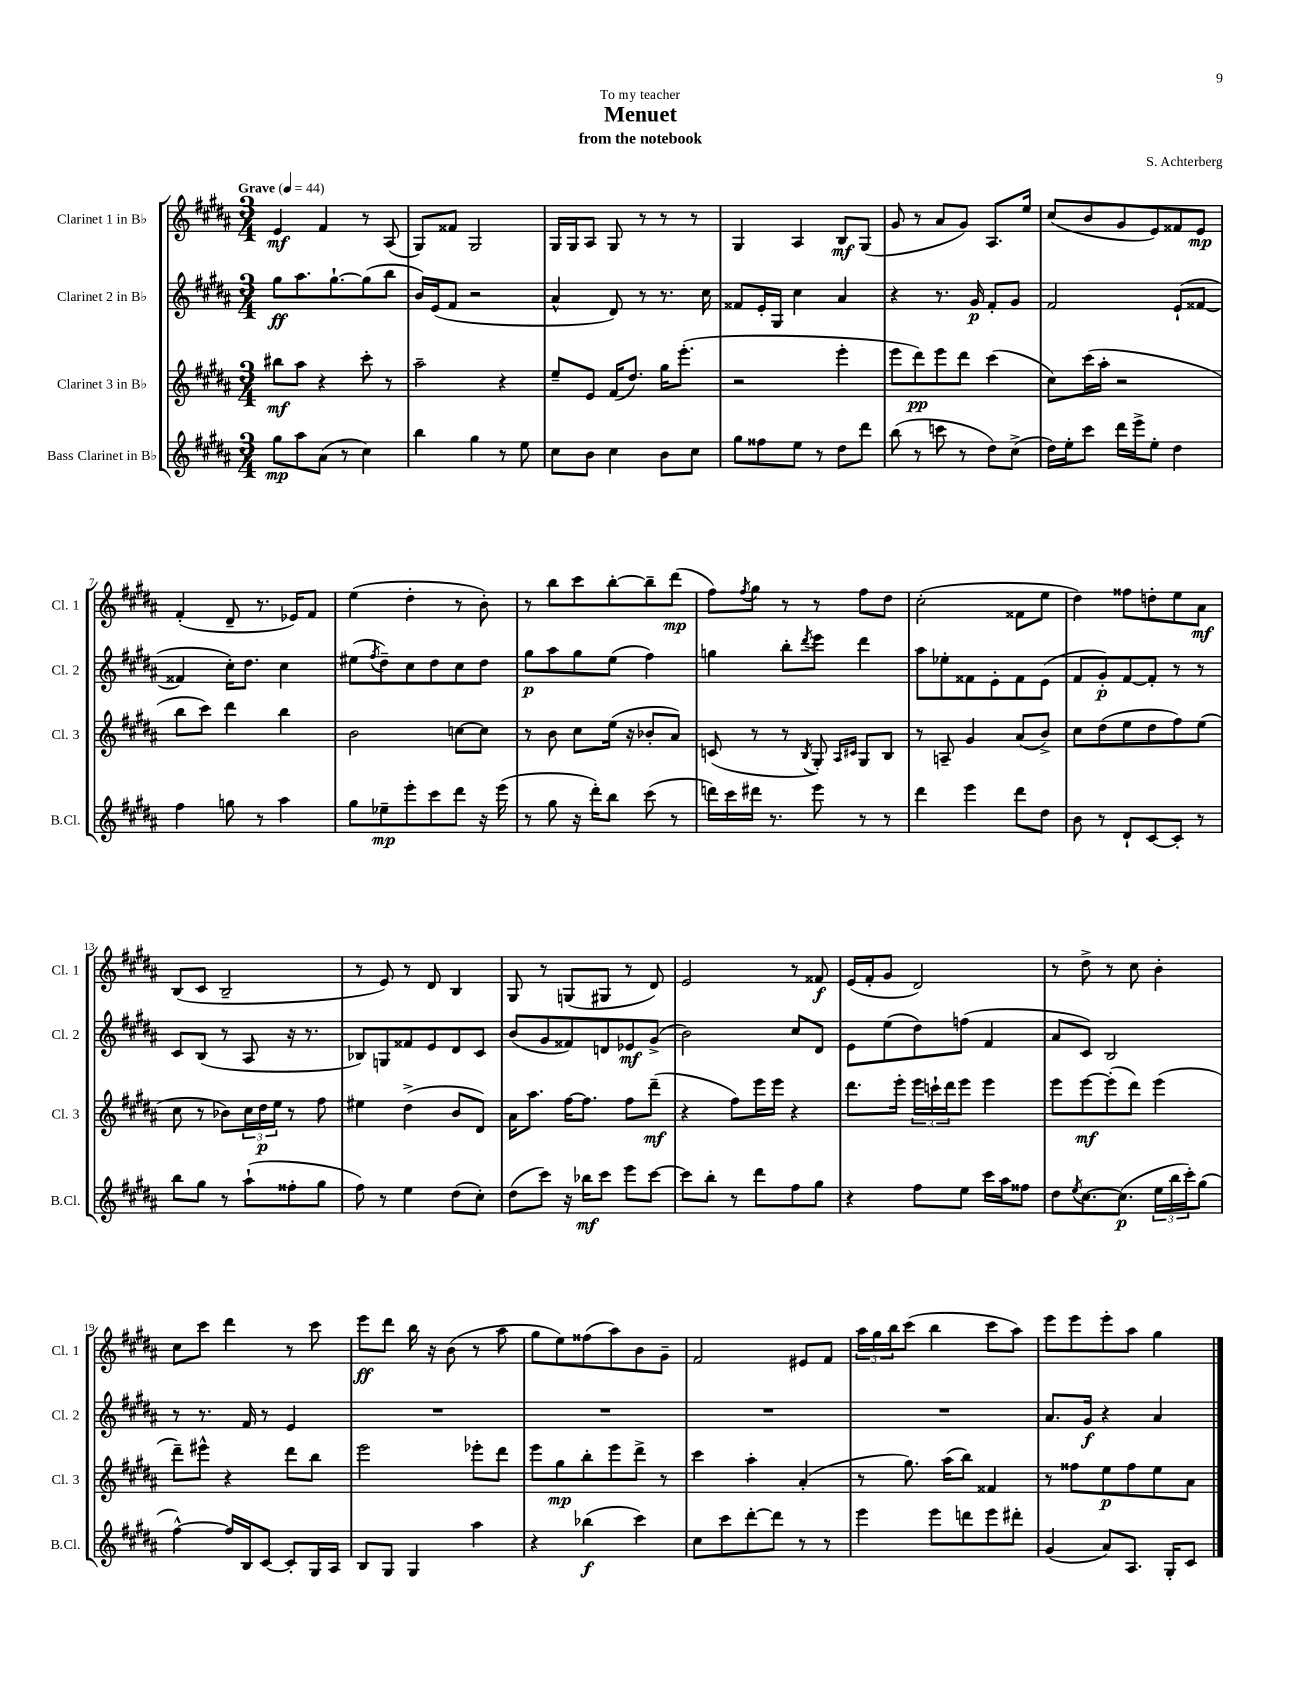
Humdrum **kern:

**kern	**kern	**kern	**kern
*staff4	*staff3	*staff2	*staff1
*clefG2	*clefG2	*clefG2	*clefG2
*k[f#c#g#d#a#]	*k[f#c#g#d#a#]	*k[f#c#g#d#a#]	*k[f#c#g#d#a#]
*M3/4	*M3/4	*M3/4	*M3/4
*MM44	*MM44	*MM44	*MM44
8gg#	8bb#	8gg#	4e
8aa#	8aa#	8.aa#	.
(8a#	4r	.	4f#
.	.	[8.gg#`	.
8r	.	.	.
4cc#)	8ccc#'	(8gg#]	8r
.	8r	8bb	(8A#
=	=	=	=
4bb	2aa#~	16b)	8G#)
.	.	(16e	.
.	.	8f#	8f##
4gg#	.	2r	2G#
8r	4r	.	.
8ee	.	.	.
=	=	=	=
8cc#	8ee~	4a#^^	16G#
.	.	.	16G#
8b	8e	.	8A#
4cc#	(16f#	8d#)	8G#
.	8.dd#)	.	.
.	.	8r	8r
8b	16gg#	8.r	8r
.	(8.eee'	.	.
8cc#	.	.	8r
.	.	16cc#	.
=	=	=	=
8gg#	2r	8f##	4G#
8ff##	.	16e'	.
.	.	16G#	.
8ee	.	4cc#	4A#
8r	.	.	.
8dd#	4eee'	4a#	8B
8ddd#	.	.	(8G#
=	=	=	=
(8bb	8eee	4r	8g#
8r	8ddd#)	.	8r
8ccc	8eee	8.r	8a#
8r	8ddd#	.	8g#)
.	.	16g#	.
8dd#)	(4ccc#	8f#'	8.A#
(8cc#^	.	8g#	.
.	.	.	16ee
=	=	=	=
16dd#)	8cc#)	2f#	(8cc#
16ee'	.	.	.
8ccc#	(16ccc#	.	8b
.	16aa#'	.	.
16ddd#	2r	.	8g#
16eee^	.	.	.
8ee'	.	.	8e)
4dd#	.	(8e`	8f##
.	.	[8f##	8e
=	=	=	=
4ff#	8bb	4f##]	(4f#'
.	8ccc#)	.	.
8gg	4ddd#	16cc#')	8d#~
.	.	8.dd#	.
8r	.	.	8.r
4aa#	4bb	4cc#	.
.	.	.	16e-)
.	.	.	8f#
=	=	=	=
8gg#	2b	(8ee#	(4ee
.	.	8qff#	.
8ee-~	.	8dd#~)	.
8eee'	.	8cc#	4dd#'
8ccc#	.	8dd#	.
8ddd#	[8cc	8cc#	8r
16r	8cc]	8dd#	8b')
(16eee	.	.	.
=	=	=	=
8r	8r	8gg#	8r
8gg#	8b	8aa#	8bb
16r	8cc#	8gg#	8ccc#
16ddd#')	.	.	.
8bb	(16ee	(8ee	[8bb'
.	16r	.	.
(8ccc#	8b-'	4ff#)	8bb~]
8r	8a#)	.	(8ddd#
=	=	=	=
16ddd)	(8c	4gg	8ff#)
16ccc#	.	.	.
.	.	.	8qff#
16ddd#	8r	.	8gg#
8.r	.	.	.
.	8r	8bb'	8r
.	8qB	8qddd#	.
8eee	8G#')	8eee	8r
.	16qqA#	.	.
.	16qqc#	.	.
8r	8G#	4ddd#	8ff#
8r	8B	.	8dd#
=	=	=	=
4ddd#	8r	8aa#	(2cc#'
.	8A~	8ee-'	.
4eee	4g#	8f##	.
.	.	8e'	.
8ddd#	(8a#	8f##	8f##
8dd#	8b^)	(8e	8ee
=	=	=	=
8b	8cc#	8f#	4dd#)
8r	(8dd#	8g#')	.
8d#`	8ee	[8f#	8ff##
[8c#	8dd#	8f#']	8dd'
8c#']	8ff#)	8r	8ee
8r	(8ee	8r	8a#
=	=	=	=
8bb	8cc#	8c#	(8B
8gg#	8r	(8B	8c#
8r	8b-)	8r	2B~
(8aa#`	24cc#	8A#	.
.	24dd#	.	.
.	24ee	.	.
8ff##'	8r	16r	.
.	.	8.r	.
8gg#	8ff#	.	.
=	=	=	=
8ff#)	4ee#	8B-)	8r
8r	.	8G	8e)
4ee	(4dd#^	8f##	8r
.	.	8e	8d#
(8dd#	8b	8d#	4B
8cc#')	8d#)	8c#	.
=	=	=	=
(8dd#	16a#	(8b	8G#
.	8.aa#	.	.
8ccc#)	.	8g#	8r
16r	[16ff#	8f##)	(8G
16bb-	8.ff#]	.	.
8ccc#	.	8d	8G#
8eee	8ff#	8e-	8r
[8ccc#	(8ddd#~	(8g#^	8d#)
=	=	=	=
8ccc#]	4r	2b)	2e
8bb'	.	.	.
8r	8ff#)	.	.
8ddd#	16eee	.	.
.	16eee	.	.
8ff#	4r	8cc#	8r
8gg#	.	8d#	8f##
=	=	=	=
4r	8.ddd#	8e	(16e
.	.	.	16f#'
.	.	(8ee	8g#
.	16eee'	.	.
8ff#	24eee	8dd#)	2d#)
.	24ccc`	.	.
.	24ddd#	.	.
8ee	8eee	(8ff	.
16ccc#	4eee	4f#	.
16aa#	.	.	.
8ff##	.	.	.
=	=	=	=
8dd#	8eee	8a#	8r
8qee	.	.	.
[8.cc#	[8eee	8c#)	8dd#^
.	(8eee']	2B	8r
(8.cc#]	.	.	.
.	8ddd#)	.	8cc#
24ee	(4eee	.	4b'
24bb	.	.	.
24ccc#')	.	.	.
(8gg#	.	.	.
=	=	=	=
[4ff#^^)	8ddd#~)	8r	8cc#
.	8eee#^^	8.r	8ccc#
16ff#]	4r	.	4ddd#
16B	.	16f#	.
[8c#	.	8r	.
8c#']	8ddd#	4e	8r
16G#	8bb	.	8ccc#
16A#	.	.	.
=	=	=	=
8B	2eee	2.r	8eee
8G#	.	.	8ddd#
4G#	.	.	16bb
.	.	.	16r
.	.	.	(8b
4aa#	8eee-'	.	8r
.	8ddd#	.	8aa#
=	=	=	=
4r	8eee	2.r	8gg#
.	8gg#	.	8ee)
(4bb-	8bb'	.	(8ff##
.	8eee	.	8aa#)
4ccc#)	8ddd#^	.	8b
.	8r	.	8g#~
=	=	=	=
8cc#	4ccc#	2.r	2f#
8ccc#	.	.	.
[8ddd#'	4aa#'	.	.
8ddd#]	.	.	.
8r	(4a#'	.	8e#
8r	.	.	8f#
=	=	=	=
4eee	8r	2.r	24aa#
.	.	.	24gg#
.	.	.	24bb
.	8.gg#)	.	(8ccc#
8eee	.	.	4bb
.	(16aa#	.	.
8ddd	8bb)	.	.
8eee	4f##	.	8ccc#
8ddd#'	.	.	8aa#)
=	=	=	=
(4g#	8r	8.a#	8eee
.	8ff##	.	8eee
.	.	16g#	.
8a#)	8ee	4r	8eee'
8.A#	8ff##	.	8aa#
.	8ee	4a#	4gg#
16G#'	.	.	.
8c#	8a#	.	.
==	==	==	==
*-	*-	*-	*-
